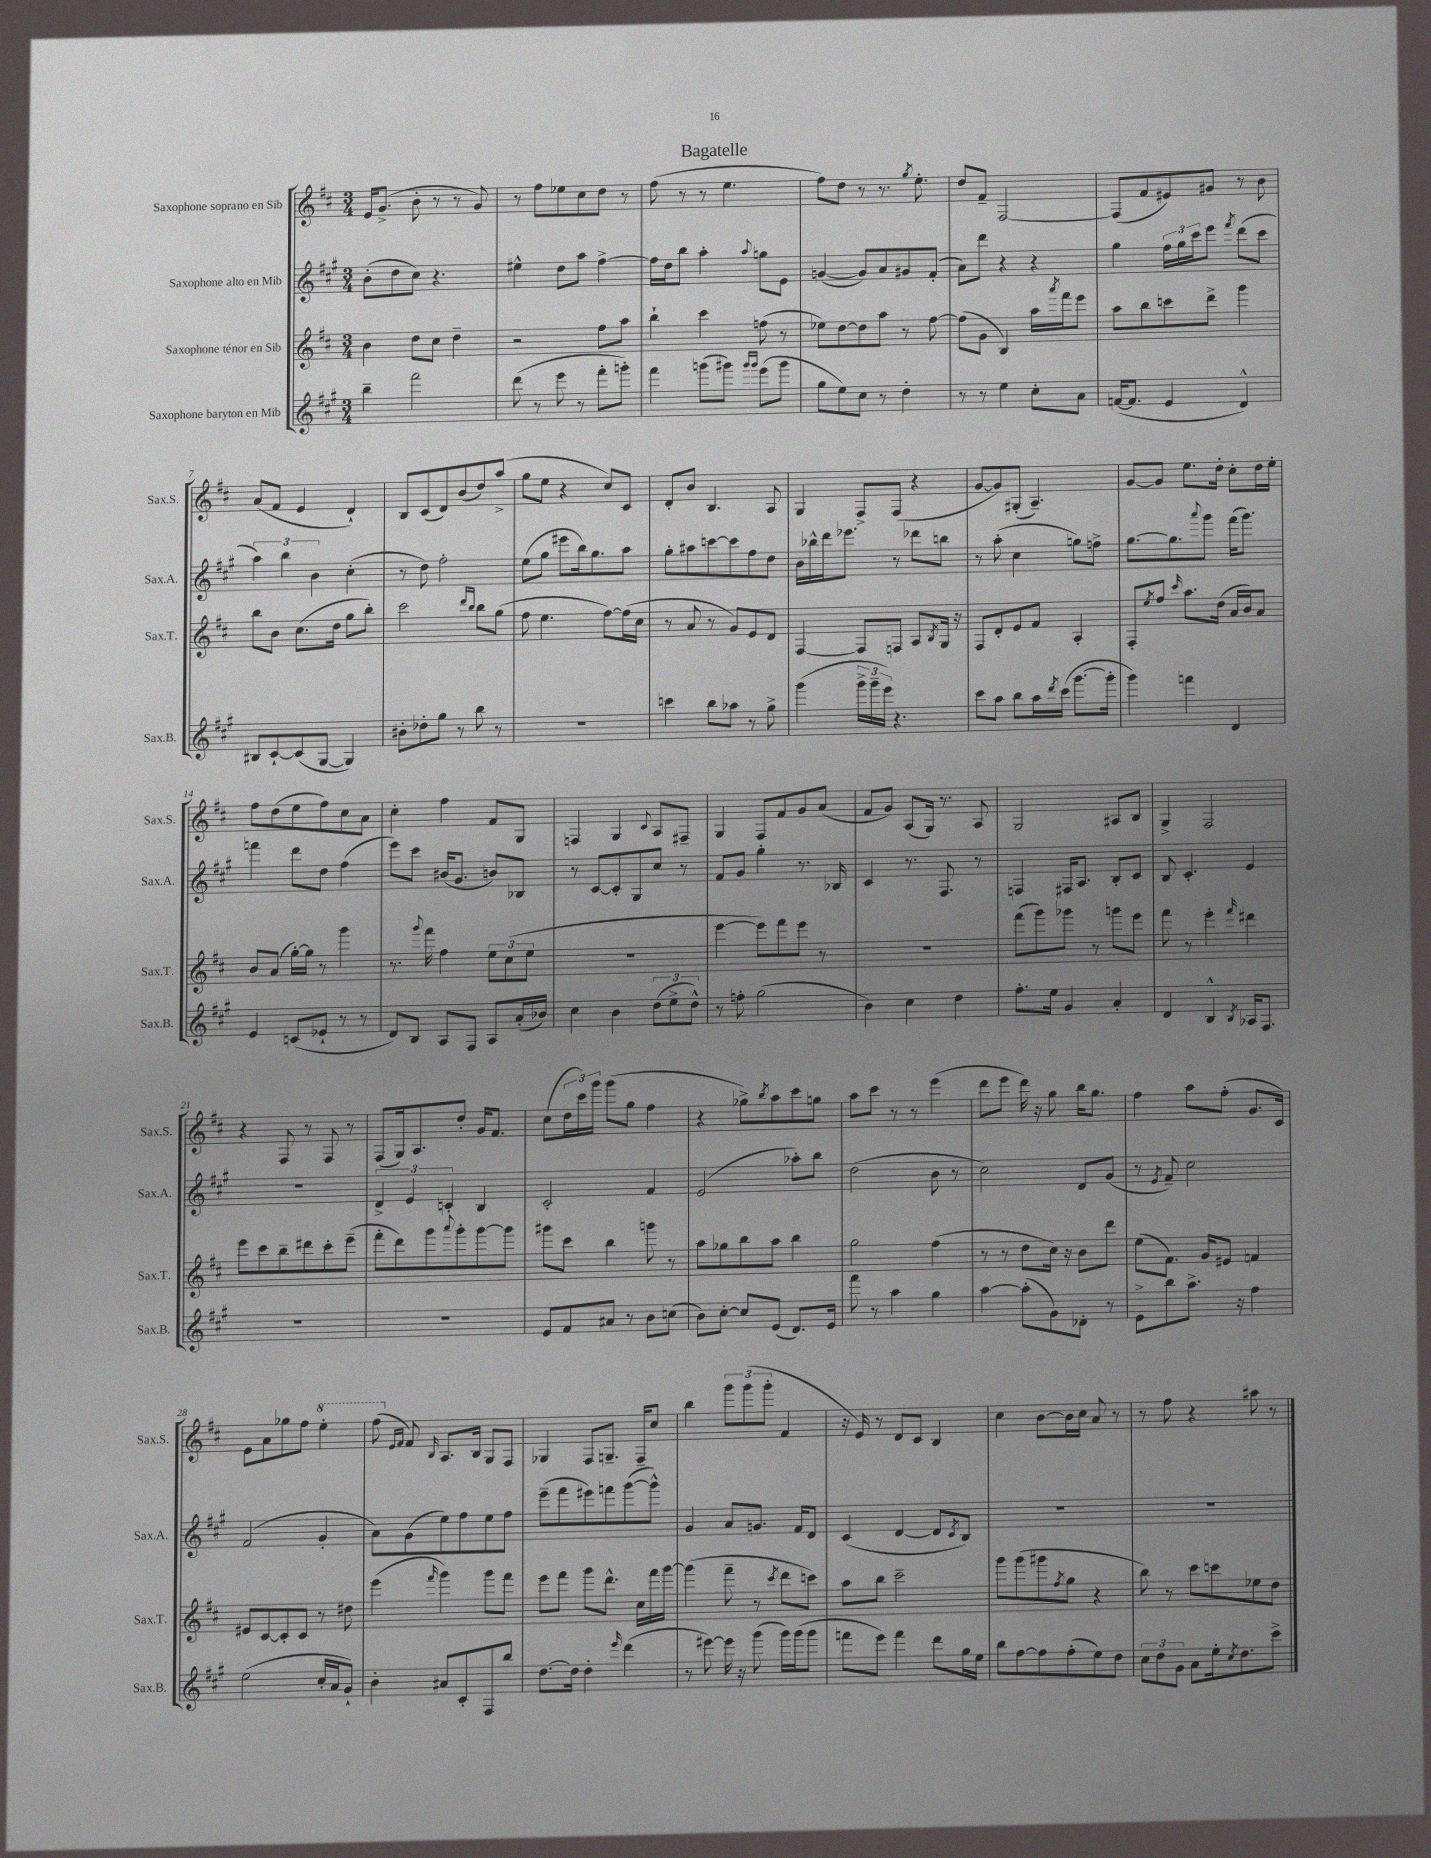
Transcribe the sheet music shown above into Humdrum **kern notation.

**kern	**kern	**kern	**kern
*staff4	*staff3	*staff2	*staff1
*clefG2	*clefG2	*clefG2	*clefG2
*k[f#c#g#]	*k[f#c#]	*k[f#c#g#]	*k[f#c#]
*M3/4	*M3/4	*M3/4	*M3/4
4bb~	4b	(8b'	16e
.	.	.	(8.g^
.	.	8dd	.
2fff#	8dd	8cc#)	8b'
.	8cc#	4.r	8r
.	4dd~	.	8r
.	.	.	8g)
=	=	=	=
(8ddd	2r	4ee#^^	8r
8r	.	.	8ff#
8eee	.	8dd	8ee-
8r	.	8aa	8cc#
8fff#'	8ff#	[4ff#^	8dd
8ggg')	8aa	.	8r
=	=	=	=
4fff#	4bb`	16ff#]	(8ff#
.	.	16dd	.
.	.	8bb	8r
(8ggg	4ccc#	4aa'	8r
8ggg#)	.	.	4.ee
16qqggg#	.	.	.
16qqggg#	.	8qqaa	.
(8eee	(8ff	8gg	.
8ggg#	8r	8e	.
=	=	=	=
8gg#	8ee-)	([4g	8ff#)
8ee)	[8dd	.	8dd
8cc#	8dd]	8g])	8r
8r	8aa	8a	8.r
4dd'	8r	8g#	.
.	.	.	8qgg
.	.	.	8.ee'
.	[8ff#	(8f#'	.
=	=	=	=
8r	(8ff#]	8a)	8dd
8r	8g	8ddd	8f#~
4ee	4B)	4r	[2F#
8cc#'	16aa	4r	.
.	8qaaa	.	.
.	16fff#	.	.
8a	8eee	.	.
=	=	=	=
([16f	8aa	4gg#	(8F#]
8.f]	.	.	.
.	8bb	.	8f#
4e	8ccc	24ff#	8e#)
.	.	24gg#	.
.	.	24ccc#	.
.	8ddd^	8eee	8g#
.	.	8qfff#	.
4d^^)	4ggg	(8ddd	8r
.	.	8ccc#	8b
=	=	=	=
8B#	8bb	6aa)	(8a
[8c#`	8b	.	8f#
.	.	6bb	.
(8c#]	(8.cc#	.	4e
.	.	6b	.
[8G#	.	.	.
.	16dd	.	.
4G#])	8gg	(4cc#'	4d`)
.	8bb')	.	.
=	=	=	=
8b#'	2ccc#	8r	8B
8dd-'	.	8dd)	(8c#
8gg#	.	2ff#'	8d)
8r	.	.	(8b
.	16qqddd	.	.
.	16qqbb	.	.
8bb	8bb	.	8dd)
8r	(8gg	.	(8aa^
=	=	=	=
2.r	8ff#	(8ee	8gg
.	4.ee	8gg#	8ee
.	.	8eee#	4r
.	.	16bb)	.
.	.	8.gg#	.
.	[8ff#)	.	8cc#)
.	(16ff#]	8aa	8c#
.	16cc#	.	.
=	=	=	=
4ccc	8r	8gg#'	8d'
.	8a	8aa#	8b
8bb	8r	[8ccc	4.B
8aa-	8g)	8ccc]	.
8r	8e	8ff#	.
8gg#^	8d	8dd	8A
=	=	=	=
(4ggg#	[4F#	16b	4G
.	.	16bb-^^	.
.	.	16ddd	.
.	.	8.eee-	.
24ggg#^	8F#]	.	8F#^
24ggg#~	.	.	.
24eee)	.	.	.
4.r	8F	8r	(8F#
.	8A	8ddd-	4r
.	8qB	.	.
.	16G	8bb	.
.	16r	.	.
=	=	=	=
8ccc#	8F#	8r	[8g
8aa	8d'	(8aa'	8g])
8bb	8e	4cc#	(8G#'
16aa	8f#	.	4.A~)
8qddd	.	.	.
(16ccc#	.	.	.
[8.ggg#	4A'	8gg)	.
.	.	8ff^	.
16ggg#']	.	.	.
=	=	=	=
4ggg#)	8F#'	[8.gg#	[8g
.	8qee	.	.
.	8ff#	.	8g]
.	.	8.gg#]	.
.	16qqccc#	.	.
4fff	8.aa	.	8.ee
.	.	8qqaaa	.
.	.	8ggg#	.
.	(16dd	.	16dd'
4d	16a	(16fff#	8cc#'
.	16b)	8.ggg#)	.
.	8a	.	16dd
.	.	.	16ee'
=	=	=	=
4e	8b	4fff	8ff#
.	(8a	.	(8dd
(8c	[16gg')	8ddd	8ee
.	16gg]	.	.
8e-`	8r	8dd	8ff#)
8r	4ggg	(4ff#	8cc#
8r	.	.	8a
=	=	=	=
8d)	8.r	8eee)	4cc#'
8B	.	8ccc#	.
.	8qqggg	.	.
.	16fff#	.	.
8A	4ff#	(16b#	4ff#
.	.	8.g#	.
8F#	.	.	.
8A	12ee	8b)	8f#
.	(12cc#	.	.
(16a'	.	8B-	8G
.	12ee	.	.
16b-)	.	.	.
=	=	=	=
4cc#	2.r	8r	4F
.	.	[8c#	.
4b	.	8c#']	4G
.	.	8G#	.
.	.	.	8qqc#
(12dd	.	8cc#	8A
12ee^	.	.	.
.	.	8r	8F#~
12dd^^)	.	.	.
=	=	=	=
8r	[4eee	8f#	4G
8ff'	.	8g#	.
(2gg#	8eee])	4gg#'	8F#
.	8fff#	.	8f#
.	8eee	8.r	8g
.	8r	.	(8a
.	.	16B-	.
=	=	=	=
4b)	2.r	4c#	8f#
.	.	.	8g)
4cc#	.	8.r	(8A
.	.	.	16G)
.	.	8.F#	8.r
4dd	.	.	.
.	.	8r	8A
=	=	=	=
8.ff#'	(8fff#	4F	2G
.	8ggg)	.	.
16ee	.	.	.
4g#	8ggg-	16F#	.
.	.	8.A	.
.	8r	.	.
4a'	8ggg	8B'	8A#
.	8eee	8c#	8B
=	=	=	=
4d	8fff#	8B	4G^
.	8r	4.c#'	.
4B^^	4eee'	.	2F#
8qB	16qqfff#	.	.
16A-	4ddd#	4e	.
8.F#	.	.	.
=	=	=	=
2.r	8eee	2.r	4r
.	8ccc#	.	.
.	8bb~	.	8F#
.	8ddd#	.	8r
.	8ccc#'	.	8F#
.	(8eee~	.	8r
=	=	=	=
2.r	8fff#'	6d^	(8F#
.	8ddd)	.	16G)
.	.	6e	.
.	.	.	8.A
.	8ggg	.	.
.	.	6c'	.
.	8qqaaa	.	.
.	8ggg'	.	8dd'
.	[8ggg	4B	16g
.	.	.	8.f#
.	8ggg]	.	.
=	=	=	=
8e	8ggg#	2c#'	(8cc#
8f#	8ccc#	.	24dd
.	.	.	24ccc#)
.	.	.	24ggg
8a#	4bb	.	(8ggg
8r	.	.	8gg
8b	8ggg	4f#	4ff#
(8cc	8r	.	.
=	=	=	=
8b)	8aa	(2e	4r
[8cc#'	8gg-	.	.
8cc#]	8bb	.	8gg-^)
.	.	.	8qbb
(8e	8aa	.	8aa
8.d)	4bb	8aa-')	8ccc#
.	.	8bb	8gg
16e	.	.	.
=	=	=	=
8fff#	2gg	(2dd	8aa
8r	.	.	8ccc#
4aa	.	.	8r
.	.	.	8r
4gg#	(4ff#	8b	(4eee
.	.	8r	.
=	=	=	=
[4aa	8r	2cc#)	8ddd
.	8r	.	8eee
(8aa']	8dd	.	16ddd)
.	.	.	16r
8g#)	16cc#)	.	8gg
.	16r	.	.
8d-'	8b	8d	16bb
.	.	.	8.gg
8r	8ddd	(8g#	.
=	=	=	=
8e^	(8ee	8r	4ff#
.	.	8qe	.
8bb	8.f#)	8f#~)	.
8.aa^	.	2cc#	8aa
.	16g	.	.
.	8e#	.	(8ff#'
16r	.	.	.
4ff#	4f	.	8.g
.	.	.	16c#)
=	=	=	=
(2ee	8e#	(2f#	8e
.	[8c#	.	8a
.	8c#']	.	8gg-
.	8c#	.	8ff#
16cc#'	8r	4g#'	4eee'
16a	.	.	.
8g#`)	8dd#	.	.
=	=	=	=
4b'	(4eee	8a)	(8fff#
.	.	.	16qqe
.	.	.	16qqf#
.	.	(8g#	8f#)
.	16qqfff#	.	16qqB
8a#	4ggg)	8ee)	8.A
8c#'	.	8ff#	.
.	.	.	16B
8F#	8ggg	8ee	8G
8bb	8fff#	8ff#	8F#
=	=	=	=
[8.dd	8eee	(8eee~	4G-
.	8fff#	8fff#	.
16dd]	.	.	.
4dd'	8ggg	8eee#)	8F#
.	8.ddd^^	8fff	8.G~
16qqeee	.	.	.
(4ddd	.	([8ggg#	.
.	16cc#	.	16F#~
.	16fff#	8ggg#^^])	8cc#
.	[16ggg	.	.
=	=	=	=
8r	(4ggg]	4g#	4bb
[8eee#)	.	.	.
16eee#]	8fff#~	8a	12ggg
16r	.	.	.
.	.	.	(12ggg
(8ggg#	8r	8.g	.
.	.	.	12ggg'
.	8qccc#	.	.
16ggg#)	8ddd	.	4f#
(16ggg#	.	16f#	.
8ggg#	8ccc)	8d	.
=	=	=	=
8fff	8aa	(4c#	16r
.	.	.	16e)
8eee)	8bb	.	8r
4fff	2ccc#~	[4d	8d
.	.	.	8c#
8ddd	.	8d]	4B
.	.	8qc#	.
16gg#	.	8B)	.
16ee	.	.	.
=	=	=	=
8bb	8ggg	2.r	4cc#
[8ff#	(8ggg	.	.
8ff#]	8ggg#	.	[8b
.	8qff#	.	.
(8ff#'	8gg	.	16b]
.	.	.	16cc#
8ee)	4r	.	8a
8dd	.	.	8r
=	=	=	=
12cc#	8bb)	2.r	8r
12dd	.	.	.
.	8r	.	8ff#
12g#	.	.	.
8a	8ccc#	.	4r
16ee'	8ccc	.	.
8qcc#	.	.	.
8.dd	.	.	.
.	8ee-	.	8aa#
8ccc#^	8dd	.	8r
==	==	==	==
*-	*-	*-	*-
